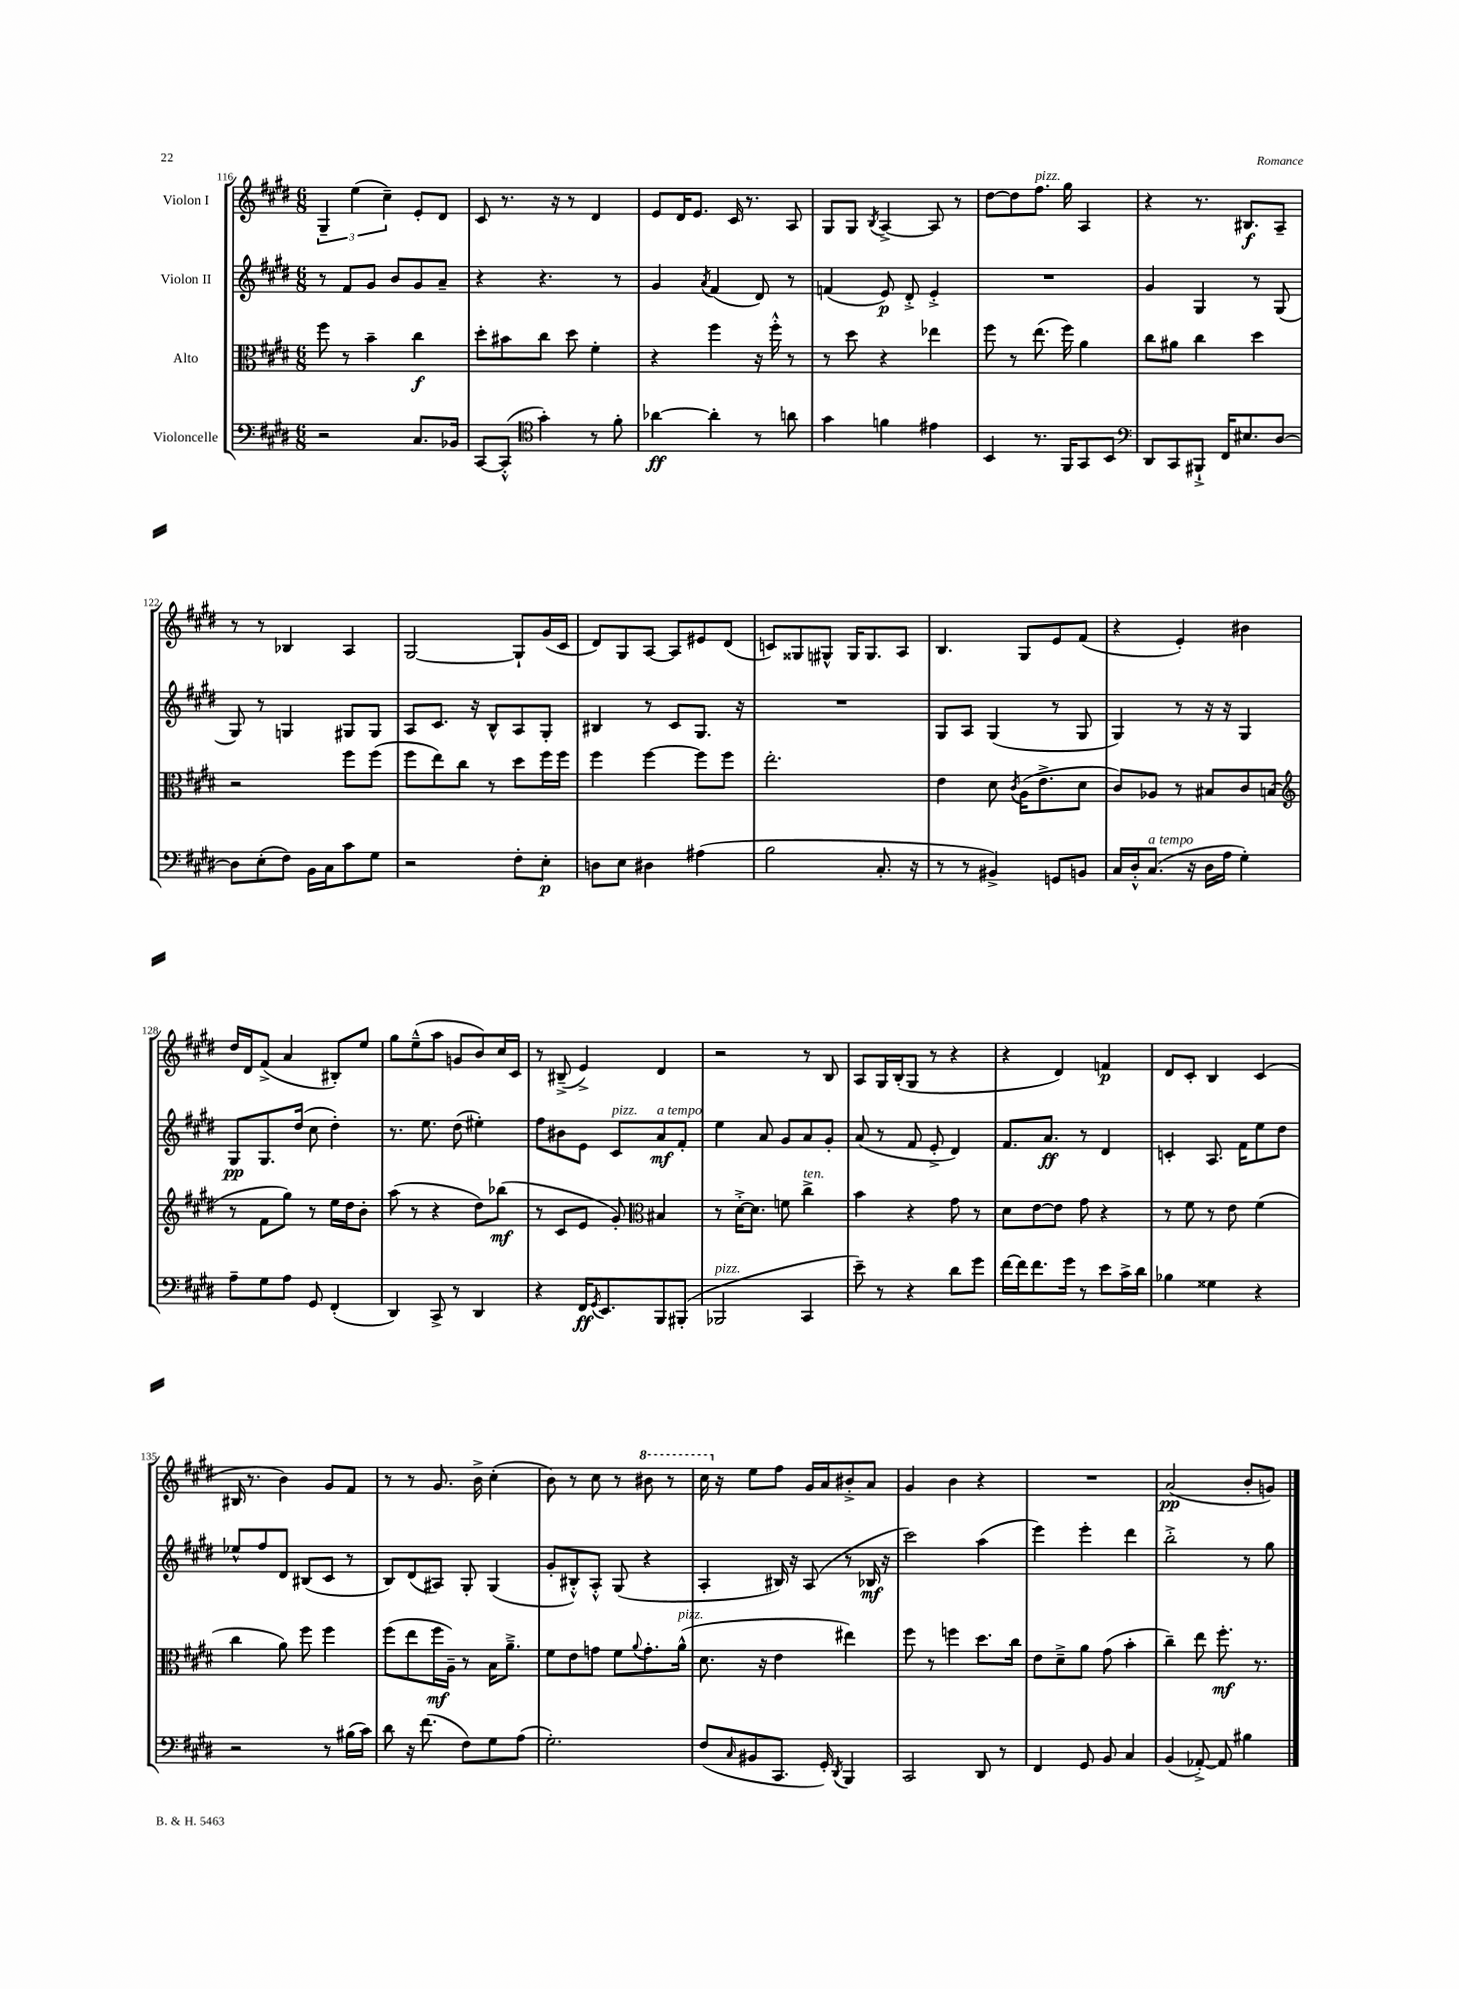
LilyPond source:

<<
\new StaffGroup <<
\new Staff = "s0" \with { instrumentName = "Violon I" } {
    \clef treble \key e \major \numericTimeSignature \time 6/8
    \tuplet 3/2 { gis4-- e''4( cis''4--) } e'8-. dis'8 |
    cis'8 r8. r16 r8 dis'4 |
    e'8 dis'16 e'8. cis'16 r8. a8 |
    gis8 gis8 \acciaccatura { b8 } a4~-> a8 r8 |
    dis''8~ dis''8 fis''8.^\markup { \italic "pizz." } gis''16 a4 |
    r4 r8. bis8.\f a8-- |
    r8 r8 bes4 a4 |
    gis2~ gis8-! gis'16( cis'16 |
    dis'8) gis8 a8~ a8 eis'8 dis'8( |
    c'8) gisis8 gis8-^ gis16 gis8. a8 |
    b4. gis8 e'8 fis'8( |
    r4 e'4-.) bis'4 |
    dis''16 dis'16 fis'8->( a'4 bis8-.) e''8 |
    gis''8 e''8---^( a''8 g'8 b'8) cis''16 cis'16 |
    r8 bis8--->( e'4->) dis'4 |
    r2 r8 b8 |
    a8 gis16 b16-.( gis8 r8 r4 |
    r4 dis'4) f'4\p |
    dis'8 cis'8-. b4 cis'4( |
    bis16 r8. b'4) gis'8 fis'8 |
    r8 r8 gis'8. b'16-> cis''4-.( |
    b'8) r8 cis''8 r8 \ottava #1 bis''8 r8 |
    cis'''16 \ottava #0 r16 e''8 fis''8 gis'16 a'16 bis'8-.-> a'8 |
    gis'4 b'4 r4 |
    R2. |
    a'2\pp( b'8-. g'8) \bar "|." |
}
\new Staff = "s1" \with { instrumentName = "Violon II" } {
    \clef treble \key e \major \numericTimeSignature \time 6/8
    r8 fis'8 gis'8 b'8 gis'8 a'8-- |
    r4 r4. r8 |
    gis'4 \acciaccatura { a'8 } fis'4( dis'8) r8 |
    f'4( e'8\p) dis'8-.-> e'4-.-> |
    R2. |
    gis'4 gis4 r8 gis8( |
    gis8) r8 g4 gis8 gis8 |
    a8 cis'8. r16 b8-^ a8 gis8-. |
    bis4 r8 cis'8 gis8. r16 |
    R2. |
    gis8 a8 gis4( r8 gis8 |
    gis4) r8 r16 r16 gis4 |
    gis8\pp gis8. dis''16( cis''8 dis''4-.) |
    r8. e''8. dis''8( eis''4-.) |
    fis''8 bis'8 e'8 cis'8^\markup { \italic "pizz." } a'8\mf^\markup { \italic "a tempo" } fis'8-. |
    e''4 a'8 gis'8 a'8 gis'8-. |
    a'8( r8 fis'8 e'8-.-> dis'4) |
    fis'8. a'8.\ff r8 dis'4 |
    c'4-. a8. fis'16 e''8 dis''8 |
    ees''8-^ fis''8 dis'8 bis8( cis'8 r8 |
    b8) dis'8( ais8) gis8-. gis4( |
    gis'8-. bis8-.-^) a8-.-^ gis8( r4 |
    a4-. bis16) r16 a8( r8 bes16\mf r16 |
    cis'''2) a''4( |
    e'''4) e'''4-. dis'''4 |
    b''2-.-> r8 gis''8 \bar "|." |
}
\new Staff = "s2" \with { instrumentName = "Alto" } {
    \clef alto \key e \major \numericTimeSignature \time 6/8
    fis''8 r8 b'4-- cis''4\f |
    dis''8-. bis'8 cis''8 dis''8 fis'4-. |
    r4 fis''4 r16 fis''16-.-^ r8 |
    r8 dis''8 r4 ees''4 |
    fis''8 r8 e''8.( fis''16) a'4 |
    cis''8 ais'8 cis''4 dis''4 |
    r2 fis''8 fis''8( |
    fis''8 e''8) cis''8 r8 dis''8 fis''16 fis''16 |
    fis''4 fis''4~ fis''8 fis''8 |
    e''2.-. |
    e'4 dis'8 \acciaccatura { cis'8 } a16( e'8.-> dis'8 |
    cis'8) aes8 r8 bis8 cis'8 b8( |
    \clef treble r8 fis'8 gis''8) r8 e''16 dis''16 b'8-. |
    a''8( r8 r4 dis''8) bes''8\mf( |
    r8 cis'8 e'8 gis'8-.) \clef alto bis4 |
    r8 dis'16~-.-> dis'8. f'8 cis''4->^\markup { \italic "ten." } |
    b'4 r4 gis'8 r8 |
    dis'8 e'8~ e'8 gis'8 r4 |
    r8 fis'8 r8 e'8 fis'4( |
    cis''4 a'8) fis''8 fis''4 |
    fis''8( e''8 fis''16\mf a16--) r8 b16 a'8.---> |
    fis'8 e'8 g'8 fis'8 \appoggiatura { a'8 } g'8.-. a'16-^^\markup { \italic "pizz." }( |
    dis'8. r16 e'4 eis''4) |
    fis''8 r8 f''4 dis''8. cis''16 |
    e'8 dis'8---> a'8 gis'8( b'4-. |
    cis''4--) e''8 fis''8.-.\mf r8. \bar "|." |
}
\new Staff = "s3" \with { instrumentName = "Violoncelle" } {
    \clef bass \key e \major \numericTimeSignature \time 6/8
    r2 cis8. bes,16 |
    cis,8~ cis,8-.-^( \clef tenor gis'4-.) r8 fis'8-. |
    aes'4~\ff aes'4-. r8 a'8 |
    gis'4 f'4 eis'4 |
    b,4 r8. fis,16 gis,8 b,8 |
    \clef bass dis,8 cis,8 bis,,8-!-> fis,16 eis8. dis8~ |
    dis8 e8-.( fis8) b,16 cis16 cis'8 gis8 |
    r2 fis8-. e8-.\p |
    d8 e8 dis4 ais4( |
    b2 cis8.-. r16 |
    r8 r8 bis,4->) g,8 b,8 |
    cis16 dis16-.-^ cis8.^\markup { \italic "a tempo" }( r16 dis16 a16 gis4-.) |
    a8-- gis8 a8 gis,8 fis,4-.( |
    dis,4) cis,8-> r8 dis,4 |
    r4 fis,16\ff \acciaccatura { gis,8 } e,8. b,,8 bis,,8-.( |
    bes,,2^\markup { \italic "pizz." } cis,4 |
    e'8--) r8 r4 dis'8 gis'8 |
    fis'16~ fis'16 fis'8. gis'16 r8 e'8 cis'16-> dis'16 |
    bes4 gisis4 r4 |
    r2 r8 bis16( cis'16) |
    dis'8 r16 fis'8.( fis8) gis8 a8( |
    gis2.-.) |
    fis8( \grace { cis16 } bis,8 cis,8. gis,16-.) \acciaccatura { dis,8 } b,,4 |
    cis,2 dis,8 r8 |
    fis,4 gis,8 b,8 cis4 |
    b,4( aes,8~-.->) aes,8 bis4 \bar "|." |
}
>>
>>
\layout { \context { \Score currentBarNumber = #116 } }
